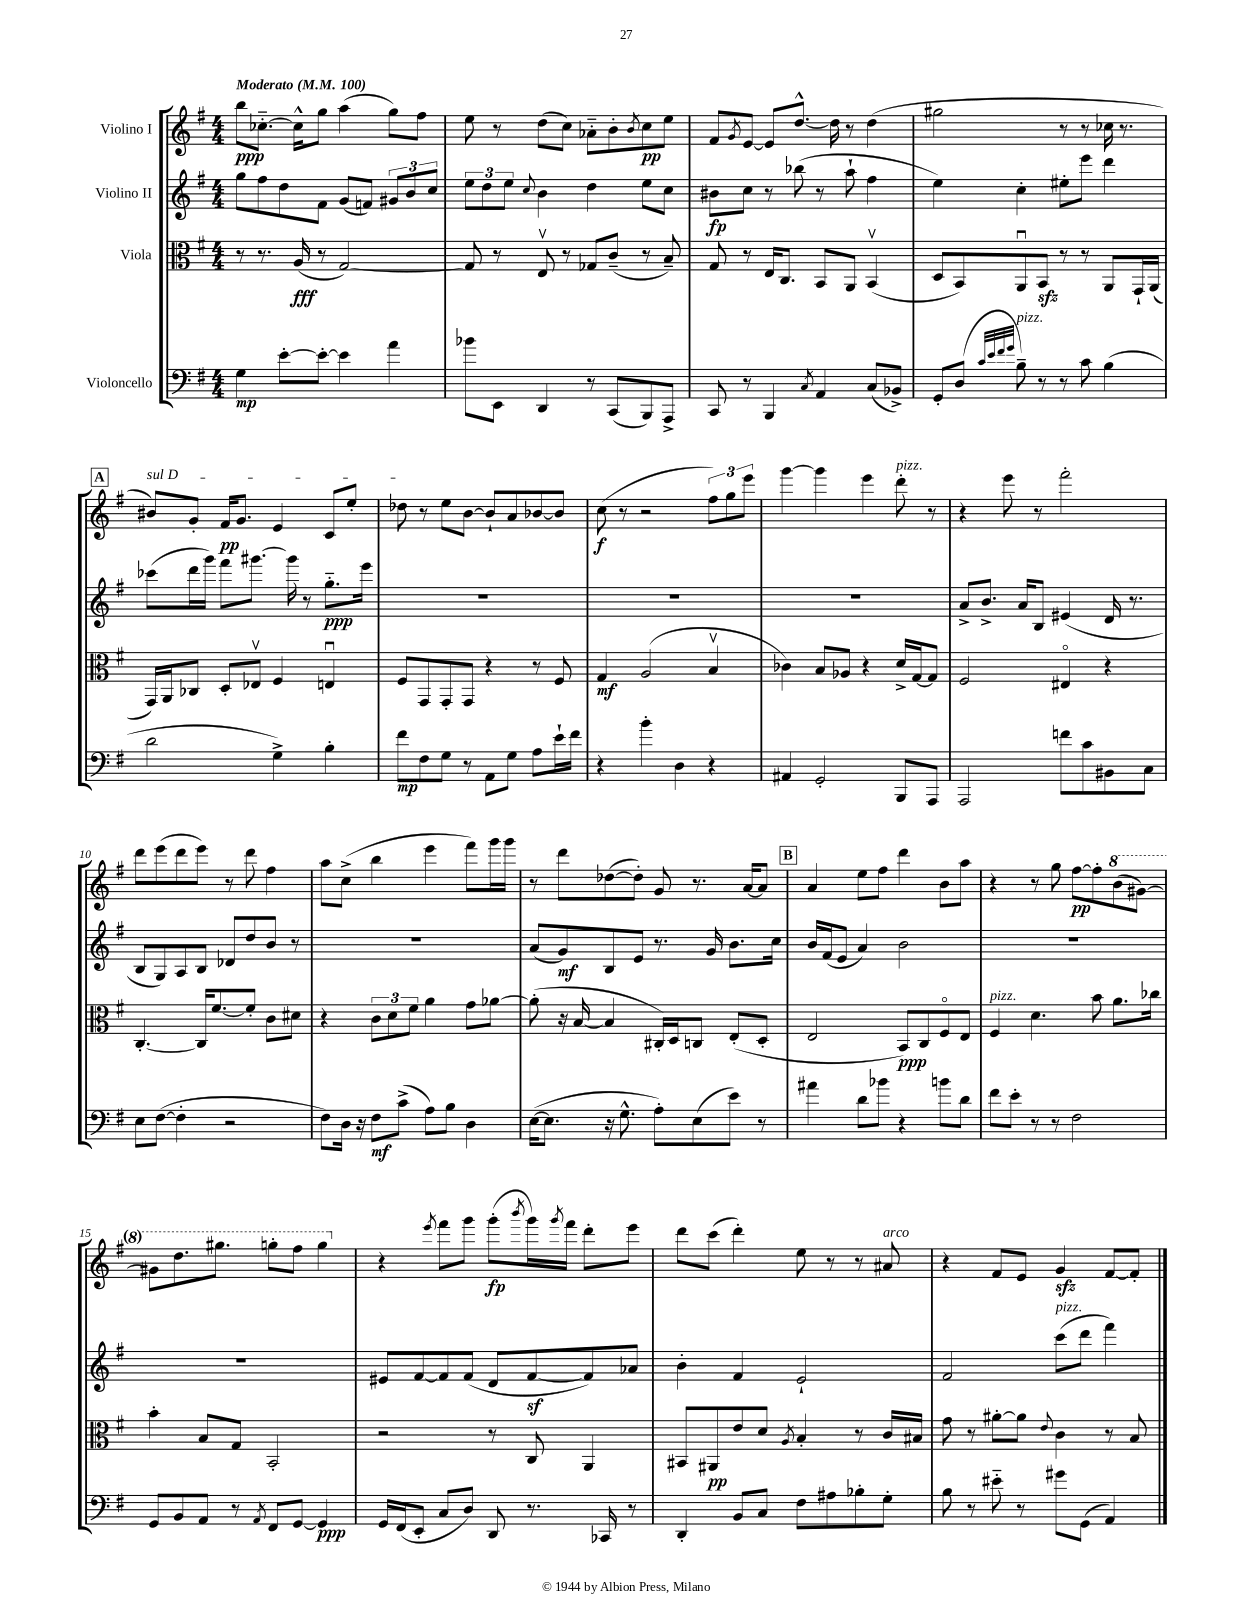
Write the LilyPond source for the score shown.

<<
\new StaffGroup <<
\new Staff = "s0" \with { instrumentName = "Violino I" } {
    \clef treble \key g \major \numericTimeSignature \time 4/4 \tempo "Moderato" 4 = 100
    b''8\ppp ces''8.~-_ ces''16-^ g''8 a''4( g''8) fis''8 |
    e''8 r8 d''8( c''8) aes'8-_ b'8-. \acciaccatura { b'8 } c''8\pp e''8 |
    fis'8 \acciaccatura { g'8 } e'8~ e'8 d''8.~-^ d''16 r8 d''4( |
    gis''2 r8 r8 ces''16 r8. |
    \mark \markup { \box "A" } \once \override TextSpanner.bound-details.left.text = \markup { \italic "sul D" } bis'8\startTextSpan) g'8-. fis'16\pp g'8. e'4 c'8 e''8-. |
    des''8\stopTextSpan r8 e''8 b'8~ b'8-! a'8 bes'8~ bes'8 |
    c''8\f( r8 r2 \tuplet 3/2 { fis''8) g''8 e'''8 } |
    g'''4~ g'''4 e'''4 d'''8-.^\markup { \italic "pizz." } r8 |
    r4 e'''8 r8 fis'''2-. |
    d'''8 e'''8( d'''8 e'''8) r8 d'''8 fis''4 |
    a''8 c''8->( b''4 e'''4 fis'''8) g'''16 g'''16 |
    r8 d'''8 des''8~( des''8-.) g'8 r8. a'16~ a'8 |
    \mark \markup { \box "B" } a'4 e''8 fis''8 d'''4 b'8 a''8 |
    r4 r8 g''8 fis''8~\pp fis''8-. \ottava #1 b''8( gis''8~) |
    gis''8 d'''8. gis'''8. g'''8-. fis'''8 g'''4 \ottava #0 |
    r4 \acciaccatura { e'''8 } fis'''8 g'''8 g'''8-.\fp( \acciaccatura { b'''8 } g'''16) \acciaccatura { g'''8 } fis'''16 d'''8-. e'''8 |
    d'''8 c'''8( d'''4-.) e''8 r8 r8 ais'8^\markup { \italic "arco" } |
    r4 fis'8 e'8 g'4\sfz fis'8~ fis'8-. \bar "|." |
}
\new Staff = "s1" \with { instrumentName = "Violino II" } {
    \clef treble \key g \major \numericTimeSignature \time 4/4
    g''8 fis''8 d''8 fis'8 g'8( f'8) \tuplet 3/2 { gis'8 b'8 c''8 } |
    \tuplet 3/2 { e''8 d''8 e''8 } \appoggiatura { c''8 } b'4 d''4 e''8 c''8 |
    bis'8\fp c''8 r8 bes''8( r8 a''8-! fis''4 |
    e''4) c''4-. eis''8-. e'''8 d'''4 |
    \mark \markup { \box "A" } ces'''8( d'''16 g'''16) fis'''8 gis'''8.~ gis'''16 r8 g''8.-_\ppp e'''16 |
    R1 |
    R1 |
    R1 |
    a'8-> b'8.-> a'16 b8 eis'4( d'16 r8. |
    b8 g8) a8 b8 des'8 d''8 b'8 r8 |
    R1 |
    a'8( g'8\mf) b8 e'8 r8. g'16 b'8. c''16 |
    \mark \markup { \box "B" } b'16 fis'16( e'8 a'4) b'2 |
    R1 |
    R1 |
    eis'8 fis'8~ fis'8 fis'8( d'8 fis'8~\sf fis'8) aes'8 |
    b'4-. fis'4 e'2-! |
    fis'2 c'''8^\markup { \italic "pizz." }( d'''8 fis'''4) \bar "|." |
}
\new Staff = "s2" \with { instrumentName = "Viola" } {
    \clef alto \key g \major \numericTimeSignature \time 4/4
    r8 r8. a16\fff( r8 g2~) |
    g8 r8 e8\upbow r8 ges8 c'8--( r8 b8--) |
    g8 r8 e16 c8. b,8 a,8 b,4\upbow( |
    d8 b,8) a,8\downbow b,8\sfz r8 r8 a,8 g,16-! a,16( |
    \mark \markup { \box "A" } g,16) a,16 ces8 d8-. ees8\upbow fis4 e4\downbow |
    fis8 g,8 g,8-. g,8 r4 r8 fis8 |
    g4\mf a2( b4\upbow |
    ces'4) b8 aes8 r4 d'16-> g16~ g8 |
    fis2 eis4\flageolet r4 |
    c4.~-. c16 fis'8.~ fis'8-. c'8 dis'8 |
    r4 \tuplet 3/2 { c'8 d'8 fis'8 } a'4 g'8 aes'8~ |
    aes'8-.( r16 b16~ b4 cis16-.) d16 c8 e8-.( d8-. |
    \mark \markup { \box "B" } e2 b,8\ppp) c8 fis8\flageolet e8 |
    fis4^\markup { \italic "pizz." } d'4. b'8 a'8. ces''16 |
    b'4-. b8 g8 b,2-. |
    r2 r8 c8 a,4 |
    bis,8 ais,8\pp e'8 d'8 \acciaccatura { a8 } b4-. r8 c'16 bis16 |
    g'8 r8 ais'8~-. ais'8 \appoggiatura { e'8 } c'4 r8 b8 \bar "|." |
}
\new Staff = "s3" \with { instrumentName = "Violoncello" } {
    \clef bass \key g \major \numericTimeSignature \time 4/4
    g4\mp e'8~-. e'8~-. e'4 a'4 |
    bes'8 e,8 d,4 r8 c,8( b,,8) a,,8-> |
    c,8 r8 b,,4 \acciaccatura { c8 } a,4 c8( bes,8->) |
    g,8-. d8( \grace { c'32 e'32 fis'32 g'32 } b8--^\markup { \italic "pizz." }) r8 r8 c'8 b4( |
    \mark \markup { \box "A" } d'2 g4->) b4-. |
    fis'8\mp fis8 g8 r8 a,8 g8 a8 e'16-! fis'16 |
    r4 b'4-. d4 r4 |
    ais,4 g,2-. b,,8 a,,8 |
    a,,2 f'8 c'8 bis,8 c8 |
    e8 fis8~( fis4-. r2 |
    fis8) d16 r16 fis8\mf c'8->( a8) b8 d4 |
    e16~( e8. r16 g8.-^ a8-.) e8( e'8) r8 |
    \mark \markup { \box "B" } ais'4 d'8 bes'8 r4 b'8 d'8 |
    fis'8 e'8-. r8 r8 fis2 |
    g,8 b,8 a,8 r8 \acciaccatura { a,8 } fis,8 g,8~ g,4\ppp |
    g,16 fis,16( e,8-. c8 d8) d,8 r8. ces,16 r8 |
    d,4-. b,8 c8 fis8 ais8 bes8-. g8-. |
    b8 r8 eis'8-_ r8 gis'8 g,8( a,4) \bar "|." |
}
>>
>>
